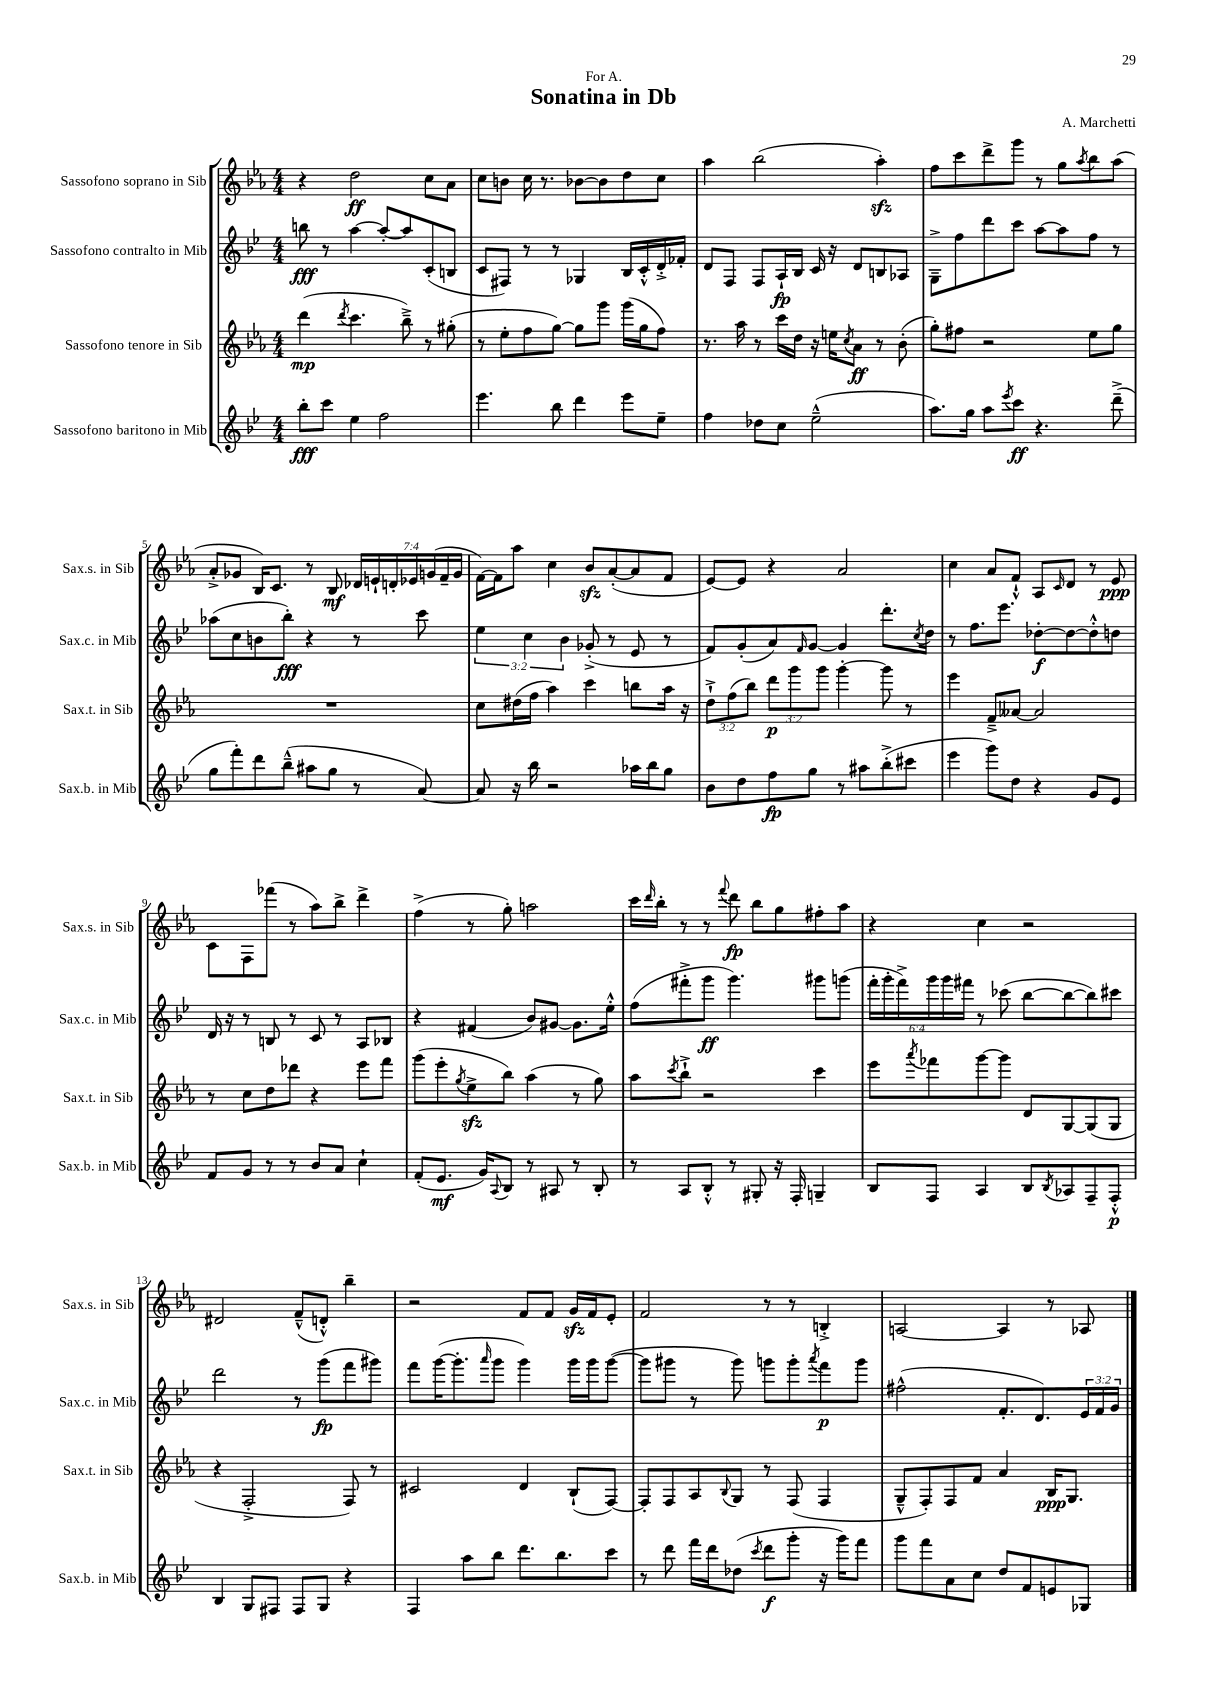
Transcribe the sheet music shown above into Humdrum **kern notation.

**kern	**dynam	**kern	**dynam	**kern	**dynam	**kern	**dynam
*part4	*part4	*part3	*part3	*part2	*part2	*part1	*part1
*staff4	*staff4	*staff3	*staff3	*staff2	*staff2	*staff1	*staff1
*I"Sassofono baritono in Mib	*	*I"Sassofono tenore in Sib	*	*I"Sassofono contralto in Mib	*	*I"Sassofono soprano in Sib	*
*I'Sax.b. in Mib	*	*I'Sax.t. in Sib	*	*I'Sax.c. in Mib	*	*I'Sax.s. in Sib	*
*clefG2	*	*clefG2	*	*clefG2	*	*clefG2	*
*k[b-e-]	*	*k[b-e-a-]	*	*k[b-e-]	*	*k[b-e-a-]	*
*M4/4	*	*M4/4	*	*M4/4	*	*M4/4	*
=1	=1	=1	=1	=1	=1	=1	=1
8bb-'\L	fff	(4ddd\	mp	8bbn\	fff	4r	.
8ccc\J	.	.	.	8r	.	.	.
.	.	8qddd/	.	.	.	.	.
4ee-\	.	4.ccc\	.	[4aa\	.	2dd\	ff
2ff\	.	.	.	8aa'/L_	.	.	.
.	.	8bb-~^\)	.	8aa/]	.	.	.
.	.	8r	.	(8c'/	.	8cc\L	.
.	.	(8gg#X'\	.	8Bn/J	.	8a-\J	.
=2	=2	=2	=2	=2	=2	=2	=2
4.eee-\	.	8r	.	8c/L	.	8cc\L	.
.	.	8ee-'\L	.	8F#X/J)	.	8bn\J	.
.	.	8ff\	.	8r	.	16cc\	.
.	.	.	.	.	.	8.r	.
8bb-\	.	[8gg\J)	.	8r	.	.	.
4ddd\	.	8gg\L]	.	4G-X/	.	[8b-X\L	.
.	.	8ggg\J	.	.	.	8b-\]	.
8eee-\L	.	(16ggg\LL	.	16B-/LL	.	8dd\	.
.	.	16gg\J	.	16c'^^/	.	.	.
8ee-~\J	.	8ff\J)	.	16d'^/	.	8cc\J	.
.	.	.	.	16f-X'/JJ	.	.	.
=3	=3	=3	=3	=3	=3	=3	=3
4ff\	.	8.r	.	8d/L	.	4aa-\	.
.	.	.	.	8F/J	.	.	.
.	.	16aa-\	.	.	.	.	.
8dd-X\L	.	8r	.	8F/L	.	(2bb-\	.
8cc\J	.	16ccc\LL	.	16A`/L	fp	.	.
.	.	16dd\JJ	.	16B-/JJ	.	.	.
(2ee-~^^\	.	16r	.	16c/	.	.	.
.	.	16een\KL	.	16r	.	.	.
.	.	8qcc/	.	.	.	.	.
.	.	8a-\J	ff	8d/L	.	.	.
.	.	8r	.	8Bn/	.	4aa-zz'\)	.
.	.	(8b-'\	.	8A-X/J	.	.	.
=4	=4	=4	=4	=4	=4	=4	=4
8.aa\L)	.	8gg'\L)	.	8G~^\L	.	8ff\L	.
.	.	8ff#X\J	.	8ff\	.	8ccc\	.
16gg\Jk	.	.	.	.	.	.	.
8aa\L	.	2r	.	8ddd\	.	8ddd^\	.
8qeee-/	.	.	.	.	.	.	.
8ccc\J	ff	.	.	8ccc\J	.	8ggg\J	.
4.r	.	.	.	[8aa\L	.	8r	.
.	.	.	.	8aa\]	.	8gg\L	.
.	.	.	.	.	.	8qaa-/	.
.	.	8ee-\L	.	8ff\J	.	8bb-\	.
(8ddd~^\	.	8gg\J	.	8r	.	(8aa-\J	.
!!LO:LB:g=z
=5	=5	=5	=5	=5	=5	=5	=5
8gg\L	.	1r	.	(8aa-X\L	.	8a-'^/L	.
8fff'\)	.	.	.	8cc\	.	8g-X/J	.
8ddd\	.	.	.	8bn\	.	16B-/KL)	.
.	.	.	.	.	.	8.c/J	.
(8bb-~^^\J	.	.	.	8bb-'\J)	fff	.	.
8aa#X\L	.	.	.	4r	.	8r	.
8gg\J	.	.	.	.	.	8B-/	mf
8r	.	.	.	8r	.	28d-X/LL	.
.	.	.	.	.	.	28en`/	.
.	.	.	.	.	.	28dn'/	.
.	.	.	.	.	.	28e-X/	.
[8a/)	.	.	.	8ccc\	.	.	.
.	.	.	.	.	.	(28gn/	.
.	.	.	.	.	.	28f~/	.
.	.	.	.	.	.	28g/JJ	.
=6	=6	=6	=6	=6	=6	=6	=6
8a/]	.	8cc\L	.	6ee-\	.	[16f\LL)	.
.	.	.	.	.	.	16f\J]	.
16r	.	(16dd#X\L	.	.	.	8aa-\J	.
.	.	.	.	6cc\	.	.	.
16bb-\	.	16ff\JJ	.	.	.	.	.
2r	.	4aa-\)	.	.	.	4cc\	.
.	.	.	.	6b-\	.	.	.
.	.	4ccc\	.	(8g-X'^/	.	8b-zz/L	.
.	.	.	.	8r	.	([8a-'/	.
16aa-X\LL	.	8bbn\L	.	8e-/	.	8a-/]	.
16bb-\J	.	.	.	.	.	.	.
8gg\J	.	16aa-\Jk	.	8r	.	8f/J	.
.	.	16r	.	.	.	.	.
=7	=7	=7	=7	=7	=7	=7	=7
8b-\L	.	12dd`^\L	.	8f/L)	.	[8e-/L)	.
.	.	(12ff\	.	.	.	.	.
8dd\	.	.	.	(8g'/	.	8e-/J]	.
.	.	12bb-\J)	.	.	.	.	.
8ff\	fp	12ddd\L	p	8a/)	.	4r	.
.	.	12ggg\	.	.	.	.	.
.	.	.	.	16qqf/	.	.	.
8gg\J	.	.	.	[8g/J	.	.	.
.	.	12ggg\J	.	.	.	.	.
8r	.	[4ggg'\	.	4g/]	.	2a-/	.
8aa#X\L	.	.	.	.	.	.	.
(8bb-'^\	.	8ggg\]	.	8.ddd'\L	.	.	.
8ccc#X\J	.	8r	.	.	.	.	.
.	.	.	.	8qcc/	.	.	.
.	.	.	.	16dd\Jk	.	.	.
=8	=8	=8	=8	=8	=8	=8	=8
4eee-\	.	4eee-\	.	8r	.	4cc\	.
.	.	.	.	8.ff\L	.	.	.
8ggg\L)	.	8f~^/L	.	.	.	8a-/L	.
.	.	.	.	8.eee-\J	.	.	.
8dd\J	.	[8a--X/J	.	.	.	8f`^^/J	.
4r	.	2a--/]	.	[8dd-X'\L	f	8A-/L	.
.	.	.	.	.	.	16qqc/	.
.	.	.	.	8dd-\_	.	8d/J	.
8g/L	.	.	.	8dd-'^^\]	.	8r	.
8e-/J	.	.	.	8ddn\J	.	8e-/	ppp
!!LO:LB:g=z
=9	=9	=9	=9	=9	=9	=9	=9
8f/L	.	8r	.	16d/	.	8c\L	.
.	.	.	.	16r	.	.	.
8g/J	.	8cc\L	.	8r	.	8F\	.
8r	.	8dd\	.	8Bn/	.	(8fff-X\J	.
8r	.	8ddd-X\J	.	8r	.	8r	.
8b-/L	.	4r	.	8c/	.	8aa-\L)	.
8a/J	.	.	.	8r	.	8bb-^\J	.
4cc`\	.	8eee-\L	.	8A/L	.	4ddd^\	.
.	.	8fff\J	.	8B-X/J	.	.	.
=10	=10	=10	=10	=10	=10	=10	=10
(8f'/L	.	(8ggg\L	.	4r	.	(4ff^\	.
8.e-/J	mf	8eee-'\	.	.	.	.	.
.	.	8qgg/	.	.	.	.	.
.	.	8ee-zz^\	.	(4f#X/	.	8r	.
16g/KL)	.	.	.	.	.	.	.
8qqA/	.	.	.	.	.	.	.
8B-/J	.	8bb-\J)	.	.	.	8gg'\)	.
8r	.	(4aa-\	.	8b-/L)	.	2aan\	.
8A#X/	.	.	.	[8g#X/J	.	.	.
8r	.	8r	.	8.g#\L]	.	.	.
8B-'/	.	8gg\)	.	.	.	.	.
.	.	.	.	16ee-'^^\Jk	.	.	.
=11	=11	=11	=11	=11	=11	=11	=11
8r	.	8aa-\L	.	(8ff\L	.	16ccc\LL	.
.	.	.	.	.	.	16qqddd/	.
.	.	.	.	.	.	16bb-'\JJ	.
.	.	8qccc/	.	.	.	.	.
8A/L	.	8bb-`^\J	.	8fff#X'^\	.	8r	.
8B-'^^/J	.	2r	.	8ggg\J	ff	8r	.
.	.	.	.	.	.	8qqfff/	.
8r	.	.	.	4.ggg\)	.	8ddd\	fp
8G#X'/	.	.	.	.	.	8bb-\L	.
16r	.	.	.	.	.	8gg\	.
16F'/	.	.	.	.	.	.	.
4Gn~/	.	4ccc\	.	8ggg#X\L	.	8ff#X'\	.
.	.	.	.	(8gggn\J	.	8aa-\J	.
=12	=12	=12	=12	=12	=12	=12	=12
8B-/L	.	8eee-\L	.	24fff'\LL	.	4r	.
.	.	.	.	24ggg'\	.	.	.
.	.	.	.	24fff^\)	.	.	.
.	.	8qaaa-/	.	.	.	.	.
8F/J	.	8fff-X\	.	24ggg\	.	.	.
.	.	.	.	24ggg\	.	.	.
.	.	.	.	24fff#X\JJ	.	.	.
4A/	.	[8ggg\	.	8r	.	4cc\	.
.	.	8ggg\J]	.	(8ccc-X\	.	.	.
8B-/L	.	8d/L	.	[8bb-\L	.	2r	.
8qB-/	.	.	.	.	.	.	.
8A-X/	.	[8G/	.	8bb-\_	.	.	.
8F~/	.	(8G/]	.	8bb-\])	.	.	.
8F'^^/J	p	8G/J	.	8ccc#X\J	.	.	.
!!LO:LB:g=z
=13	=13	=13	=13	=13	=13	=13	=13
4B-/	.	4r	.	2ddd\	.	2d#X/	.
8G/L	.	2F'^/	.	.	.	.	.
8F#X/J	.	.	.	.	.	.	.
8F#/L	.	.	.	8r	.	(8f~^^/L	.
8G/J	.	.	.	(8ggg\L	fp	8dn'^^/J)	.
4r	.	8F/)	.	8fff\	.	4bb-~\	.
.	.	8r	.	8ggg#X\J)	.	.	.
=14	=14	=14	=14	=14	=14	=14	=14
4F/	.	2c#X/	.	8fff\L	.	2r	.
.	.	.	.	([16ggg\K	.	.	.
.	.	.	.	8.ggg'\]	.	.	.
8aa\L	.	.	.	.	.	.	.
.	.	.	.	16qqaaa/	.	.	.
8bb-\J	.	.	.	8ggg\J	.	.	.
8.ddd\L	.	4d/	.	4ggg\)	.	8f/L	.
.	.	.	.	.	.	8f/J	.
8.bb-\	.	.	.	.	.	.	.
.	.	(8B-`/L	.	16ggg\LL	.	16gzz/LL	.
.	.	.	.	16ggg\J	.	16f/J	.
8ccc\J	.	[8F/J)	.	([8ggg\J	.	8e-'/J	.
=15	=15	=15	=15	=15	=15	=15	=15
8r	.	8F'/L]	.	8ggg\L]	.	2f/	.
8ddd\	.	8F/	.	8ggg#X\J	.	.	.
16fff\LL	.	8A-/	.	8r	.	.	.
16ddd\J	.	.	.	.	.	.	.
.	.	8qqB-/	.	.	.	.	.
(8dd-X\J	.	8G/J	.	8ggg#\)	.	.	.
8qccc/	.	.	.	.	.	.	.
8ddd\L	f	8r	.	8gggn\L	.	8r	.
8ggg'\J	.	(8F/	.	8ggg'\	.	8r	.
.	.	.	.	8qaaa/	.	.	.
16r	.	4F/	.	8fff\	p	4Bn'^/	.
16ggg\KL)	.	.	.	.	.	.	.
8fff\J	.	.	.	8ggg\J	.	.	.
=16	=16	=16	=16	=16	=16	=16	=16
8ggg\L	.	8G~^^/L	.	(2ff#X^^\	.	[2An/	.
8fff\	.	8F'/)	.	.	.	.	.
8a\	.	8F/	.	.	.	.	.
8cc\J	.	8f/J	.	.	.	.	.
8dd/L	.	4a-/	.	8.f'/L	.	4A/]	.
8f/	.	.	.	.	.	.	.
.	.	.	.	8.d/)	.	.	.
8en/	.	16B-/KL	ppp	.	.	8r	.
.	.	8.G/J	.	.	.	.	.
8G-X/J	.	.	.	24e-/L	.	8A-X/	.
.	.	.	.	24f/	.	.	.
.	.	.	.	24g/JJ	.	.	.
==	==	==	==	==	==	==	==
*-	*-	*-	*-	*-	*-	*-	*-
